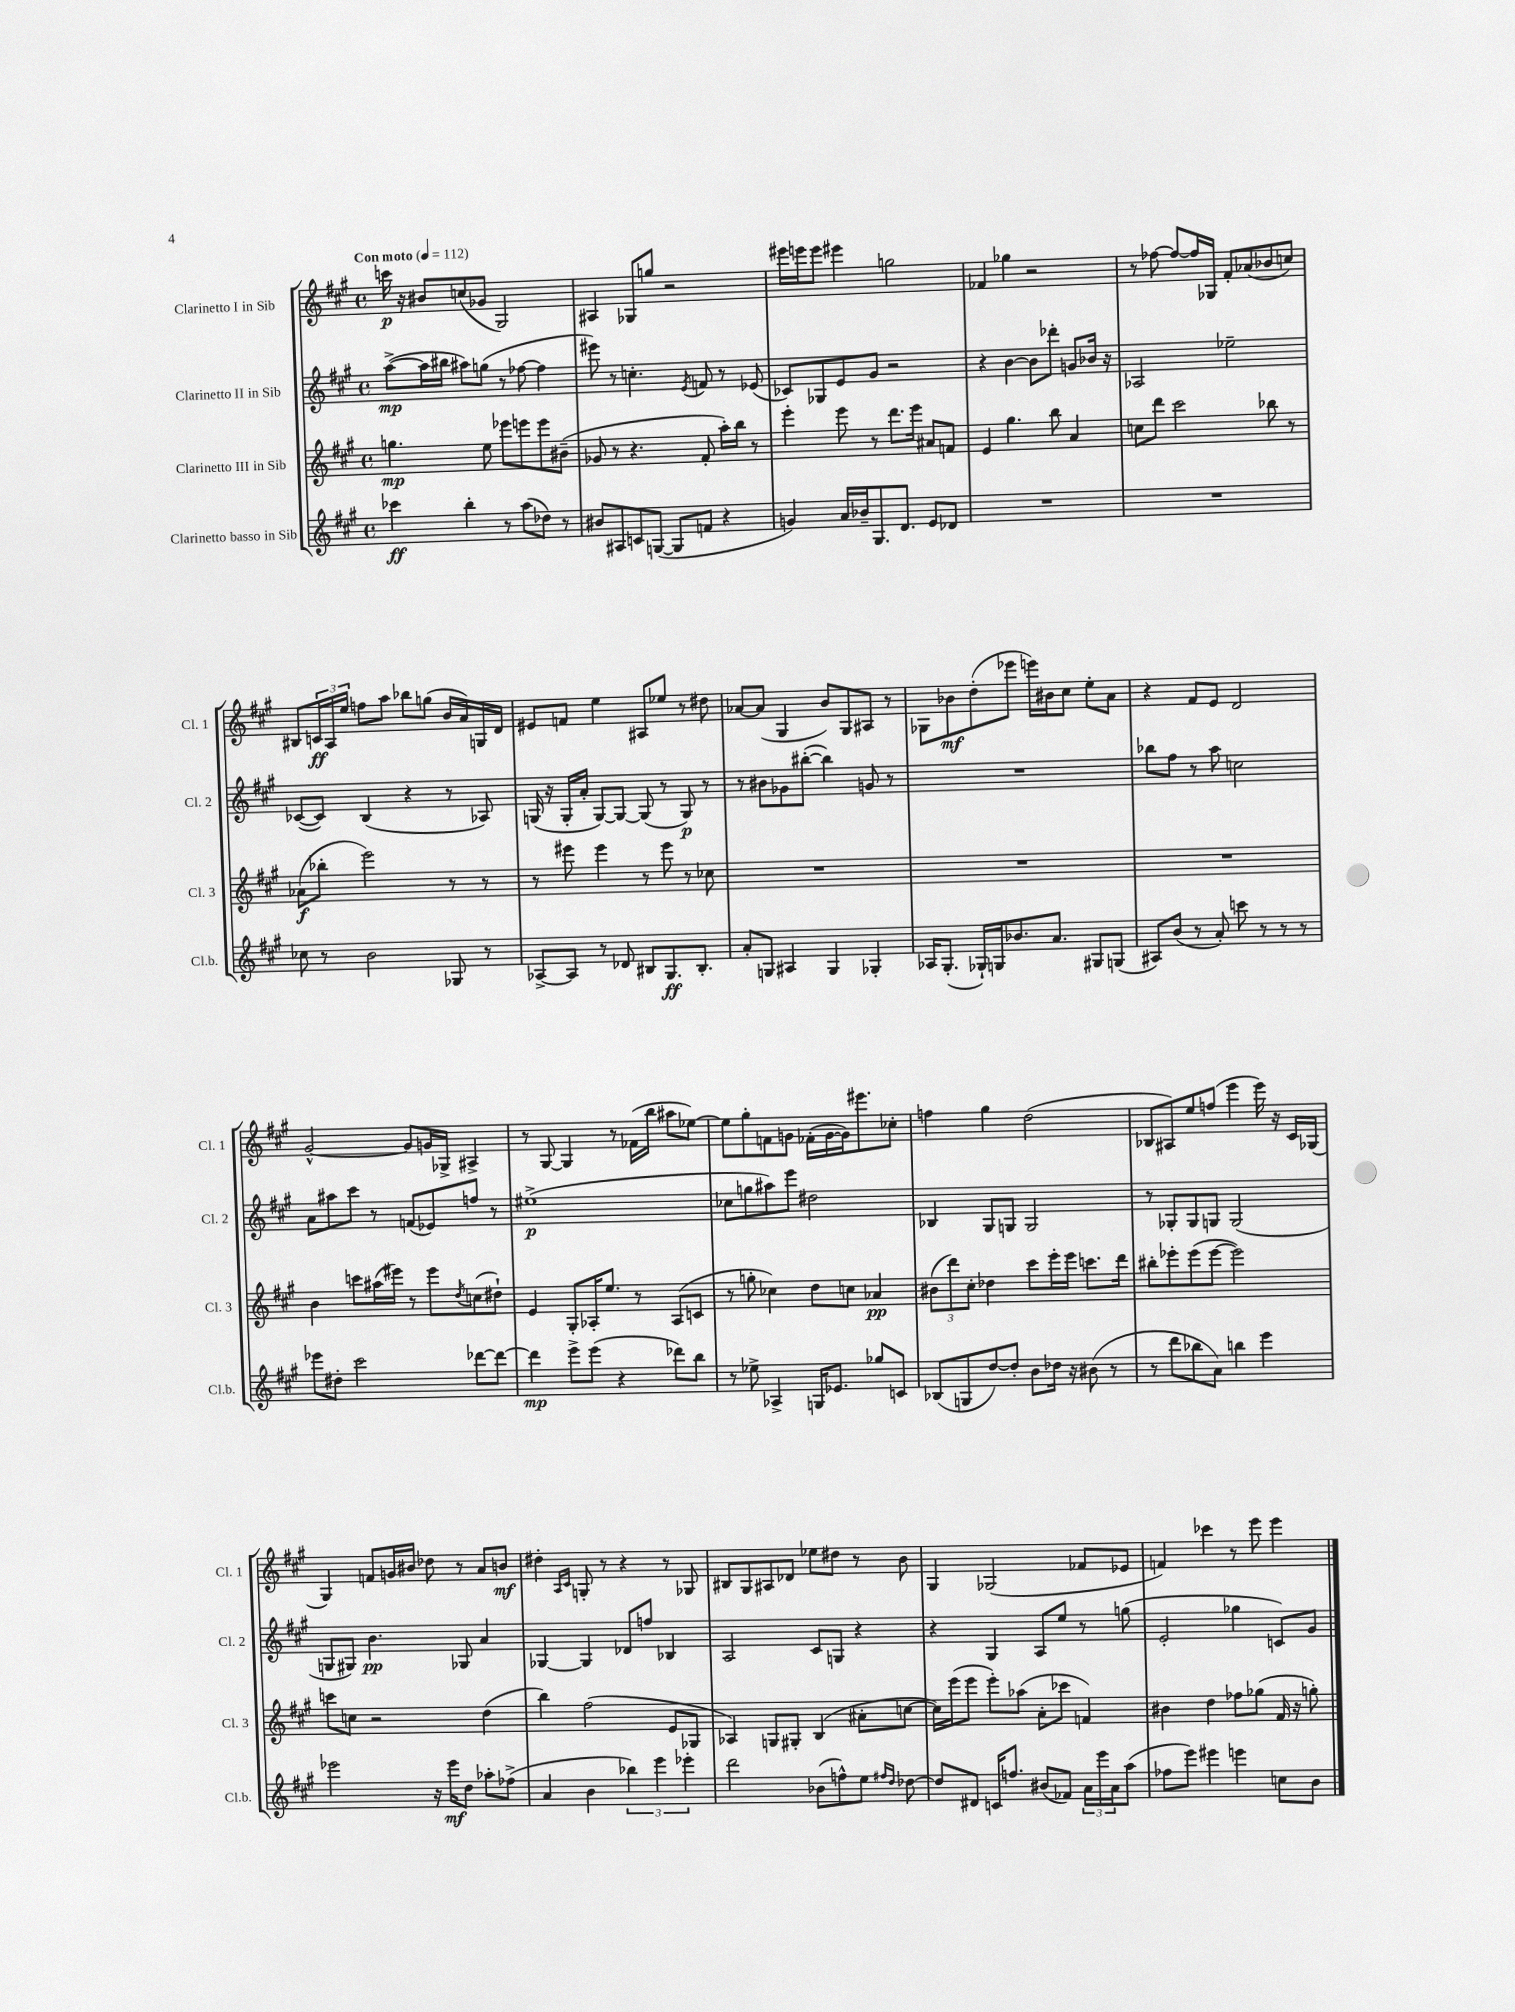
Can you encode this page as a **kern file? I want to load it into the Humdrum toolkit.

**kern	**dynam	**kern	**dynam	**kern	**dynam	**kern	**dynam
*part4	*part4	*part3	*part3	*part2	*part2	*part1	*part1
*staff4	*staff4	*staff3	*staff3	*staff2	*staff2	*staff1	*staff1
*I"Clarinetto basso in Sib	*	*I"Clarinetto III in Sib	*	*I"Clarinetto II in Sib	*	*I"Clarinetto I in Sib	*
*I'Cl.b.	*	*I'Cl. 3	*	*I'Cl. 2	*	*I'Cl. 1	*
*clefG2	*	*clefG2	*	*clefG2	*	*clefG2	*
*k[f#c#g#]	*	*k[f#c#g#]	*	*k[f#c#g#]	*	*k[f#c#g#]	*
*M4/4	*	*M4/4	*	*M4/4	*	*M4/4	*
*met(c)	*	*met(c)	*	*met(c)	*	*met(c)	*
*MM112	*	*MM112	*	*MM112	*	*MM112	*
=1	=1	=1	=1	=1	=1	=1	=1
!	!	!	!	!	!	!LO:TX:a:B:t=Con moto	!
4ccc-X\	ff	4.ggn\	mp	([8aa^\L	mp	16cccn\	p
.	.	.	.	.	.	16r	.
.	.	.	.	16aa\L]	.	8b#X/L	.
.	.	.	.	16bb#X\JJ	.	.	.
4bb'\	.	.	.	8aa#X\L)	.	(8ccn/	.
.	.	8ee\	.	(8ggn\J	.	8g-X/J	.
8r	.	8eee-X\L	.	8r	.	2G#/)	.
(8aa\L	.	8eeen\	.	[8ff-X\	.	.	.
8dd-X\J)	.	8eee\	.	4ff-\]	.	.	.
8r	.	(8b#X~\J	.	.	.	.	.
=2	=2	=2	=2	=2	=2	=2	=2
8b#X/L	.	8g-X/	.	8eee#X\)	.	4A#X/	.
8A#X/	.	8r	.	8r	.	.	.
8cn/	.	4.r	.	4.ccn'\	.	8G-X/L	.
([8Gn/J	.	.	.	.	.	8ggn/J	.
8G/L]	.	.	.	.	.	2r	.
.	.	.	.	8qe/	.	.	.
8fn/J	.	8f#'/	.	8fn/	.	.	.
4r	.	16aa'\LL)	.	8r	.	.	.
.	.	16bb\JJ	.	.	.	.	.
.	.	8r	.	(8e-X/	.	.	.
=3	=3	=3	=3	=3	=3	=3	=3
4gn/)	.	4eee'\	.	8c-X/L)	.	16eee#X\LL	.
.	.	.	.	.	.	16eeen\J	.
.	.	.	.	8G-X/	.	8eee\J	.
16a/LL	.	8eee\	.	8e/	.	4eee#X\	.
16b-X~/J	.	.	.	.	.	.	.
8.G#/	.	8r	.	8g#/J	.	.	.
.	.	8.ddd\L	.	2r	.	2ggn\	.
8.d/J	.	.	.	.	.	.	.
.	.	16eee\Jk	.	.	.	.	.
8e/L	.	8a#X/L	.	.	.	.	.
8d-X/J	.	8fn/J	.	.	.	.	.
=4	=4	=4	=4	=4	=4	=4	=4
1r	.	4e/	.	4r	.	4f-X/	.
.	.	4.gg#\	.	[4b\	.	4gg-X\	.
.	.	.	.	8b\L]	.	2r	.
.	.	8bb\	.	8ddd-X'\J	.	.	.
.	.	4a/	.	8gn/L	.	.	.
.	.	.	.	16b-X/Jk	.	.	.
.	.	.	.	16r	.	.	.
=5	=5	=5	=5	=5	=5	=5	=5
1r	.	8ccn\L	.	2A-X/	.	8r	.
.	.	8ddd\J	.	.	.	[8ff-X\	.
.	.	2ccc#\	.	.	.	8ff-/L_	.
.	.	.	.	.	.	16ff-/L]	.
.	.	.	.	.	.	16G-X/JJ	.
.	.	.	.	2ee-X~\	.	8f#'/L	.
.	.	.	.	.	.	(8a-X/	.
.	.	8bb-X\	.	.	.	8b-X/	.
.	.	8r	.	.	.	8ccn/J)	.
!!LO:LB:g=z
=6	=6	=6	=6	=6	=6	=6	=6
8cc-X\	.	(8a-X\L	f	([8c-X/L	.	8B#X/L	.
8r	.	8bb-X'\J	.	8c-/J])	.	24cn/L	ff
.	.	.	.	.	.	24A/	.
.	.	.	.	.	.	24ee/JJ	.
2b\	.	2eee\)	.	(4B/	.	8ffn\L	.
.	.	.	.	.	.	8aa\J	.
.	.	.	.	4r	.	8bb-X\L	.
.	.	.	.	.	.	(8ggn\J	.
8G-X/	.	8r	.	8r	.	16b/LL	.
.	.	.	.	.	.	16a/)	.
8r	.	8r	.	8A-X/)	.	16Gn/	.
.	.	.	.	.	.	16d/JJ	.
=7	=7	=7	=7	=7	=7	=7	=7
[8A-X^/L	.	8r	.	(16Gn/	.	8e#X/L	.
.	.	.	.	16r	.	.	.
8A-/J]	.	8eee#X\	.	16G'/LL	.	8fn/J	.
.	.	.	.	16a'/JJ	.	.	.
8r	.	4eee#\	.	[8G/L)	.	4ee\	.
8d-X/	.	.	.	8G/J_	.	.	.
8B#X/L	.	8r	.	(8G/]	.	8A#X/L	.
8.G#/	ff	8eee#\	.	8r	.	8ee-X/J	.
.	.	8r	.	8G/)	p	8r	.
8.B#'/J	.	.	.	.	.	.	.
.	.	8cc-X\	.	8r	.	8dd#X\	.
=8	=8	=8	=8	=8	=8	=8	=8
8a'/L	.	1r	.	8r	.	[8a-X/L	.
8Gn/J	.	.	.	8b#X\L	.	(8a-/J]	.
4A#X/	.	.	.	8g-X\	.	4G#/	.
.	.	.	.	([8bb#X'\J	.	.	.
4G/	.	.	.	4bb#\])	.	8b/L)	.
.	.	.	.	.	.	8G#/	.
4G-X'/	.	.	.	8gn/	.	8A#X/J	.
.	.	.	.	8r	.	8r	.
=9	=9	=9	=9	=9	=9	=9	=9
16A-X/KL	.	1r	.	1r	.	8G-X\L	.
(8.G#'/J	.	.	.	.	.	.	.
.	.	.	.	.	.	8b-X\	mf
16G-X`/LL)	.	.	.	.	.	(8dd'\	.
16Gn/J	.	.	.	.	.	.	.
8.b-X/	.	.	.	.	.	8eee-X\J	.
.	.	.	.	.	.	16eeen\LL)	.
8.a/J	.	.	.	.	.	16b#X\J	.
.	.	.	.	.	.	8cc#\J	.
8G#X/L	.	.	.	.	.	8ee'\L	.
(8Gn/J	.	.	.	.	.	8a\J	.
=10	=10	=10	=10	=10	=10	=10	=10
8A#X/L)	.	1r	.	8bb-X\L	.	4r	.
(8b/J	.	.	.	8ff#\J	.	.	.
8r	.	.	.	8r	.	8f#/L	.
8a'/)	.	.	.	8aa\	.	8e/J	.
8cccn\	.	.	.	2ccn\	.	2d/	.
8r	.	.	.	.	.	.	.
8r	.	.	.	.	.	.	.
8r	.	.	.	.	.	.	.
!!LO:LB:g=z
=11	=11	=11	=11	=11	=11	=11	=11
8eee-X\L	.	4b\	.	8a\L	.	[2g#^^/	.
8dd#X'\J	.	.	.	8aa#X\	.	.	.
2ccc#\	.	8cccn\L	.	8ccc#\J	.	.	.
.	.	(16aa#X\L	.	8r	.	.	.
.	.	16eee#X\JJ)	.	.	.	.	.
.	.	8r	.	(8fn/L	.	8g#/L]	.
.	.	8eee#\L	.	8e-X/)	.	16gn/L	.
.	.	.	.	.	.	16G-X^/JJ	.
.	.	8qdd/	.	.	.	.	.
[8ddd-X\L	.	(8ccn\	.	8ffn/J	.	4A#X^/	.
8ddd-\J_	.	8dd#X`\J)	.	8r	.	.	.
=12	=12	=12	=12	=12	=12	=12	=12
4ddd-\]	mp	4e/	.	(1ee#X^	p	8r	.
.	.	.	.	.	.	[8G#/	.
8eee^\L	.	8G#'/L	.	.	.	4G#/]	.
(8eee\J	.	16A-X'/K	.	.	.	.	.
.	.	8.ee/J	.	.	.	.	.
4r	.	.	.	.	.	8r	.
.	.	8r	.	.	.	(16f-X\LL	.
.	.	.	.	.	.	16bb\JJ	.
8ddd-X\L)	.	(8A-/L	.	.	.	8aa#X\L	.
8bb\J	.	8cn/J	.	.	.	[8ee-X\J)	.
=13	=13	=13	=13	=13	=13	=13	=13
8r	.	8r	.	8cc-X\L	.	8ee-\L]	.
8ee-X^\	.	8ggn'\	.	8ggn\	.	8gg#'\	.
4A-X^/	.	4cc-X\)	.	8aa#X\)	.	8fn\	.
.	.	.	.	8eee\J	.	8gn\J	.
16Gn/KL	.	8dd\L	.	2dd#X\	.	(16f-X'\LL	.
8.e-X/J	.	.	.	.	.	[16g\	.
.	.	8ccn\J	.	.	.	16g\J])	.
.	.	.	.	.	.	8.eee#X\	.
8gg-X/L	.	4a-X/	pp	.	.	.	.
8cn/J	.	.	.	.	.	8cc-X'\J	.
=14	=14	=14	=14	=14	=14	=14	=14
(8B-X/L	.	(12b#X\L	.	4B-X/	.	4ffn\	.
.	.	12ddd\)	.	.	.	.	.
8Gn/	.	.	.	.	.	.	.
.	.	12cc#'\J	.	.	.	.	.
[8dd/)	.	4dd-X\	.	8G#/L	.	4gg#\	.
8dd'/J]	.	.	.	8Gn/J	.	.	.
8b\L	.	8ccc#\L	.	2G/	.	(2dd\	.
16dd-X\Jk	.	16eee'\L	.	.	.	.	.
16r	.	16eee\JJ	.	.	.	.	.
(8b#X\	.	8.cccn\L	.	.	.	.	.
8r	.	.	.	.	.	.	.
.	.	16ddd\Jk	.	.	.	.	.
=15	=15	=15	=15	=15	=15	=15	=15
8r	.	8bb#X'\L	.	8r	.	8B-X/L	.
8ddd\L	.	8eee-X'\	.	8G-X'/L	.	8A#X/)	.
8bb-X\	.	(8eee-\	.	8G-/	.	8ee/	.
8a\J)	.	[8eee-\J	.	8Gn/J	.	(8ffn/J	.
4bbn\	.	2eee-\])	.	(2G/	.	4eee\	.
4eee\	.	.	.	.	.	16eee\)	.
.	.	.	.	.	.	16r	.
.	.	.	.	.	.	16c#/LL	.
.	.	.	.	.	.	(16G-X/JJ	.
!!LO:LB:g=z
=16	=16	=16	=16	=16	=16	=16	=16
2eee-X\	.	8cccn\L	.	8Gn/L	.	4G#/)	.
.	.	8ccn\J	.	8G#X/J)	.	.	.
.	.	2r	.	4.b\	pp	8fn/L	.
.	.	.	.	.	.	16gn/L	.
.	.	.	.	.	.	16b#X/JJ	.
16r	.	.	.	.	.	8dd-X\	.
16eee-\KL	mf	.	.	.	.	.	.
8dd\J	.	.	.	8G-X/	.	8r	.
8aa-X'\L	.	(4dd\	.	4a/	.	8a/L	.
(8ff-X^\J	.	.	.	.	.	8bn/J	mf
=17	=17	=17	=17	=17	=17	=17	=17
4a/	.	4bb\)	.	[4G-X/	.	4dd#X'\	.
.	.	.	.	.	.	16qqA/LL	.
.	.	.	.	.	.	16qqc#/JJ	.
4b\	.	(2ff#\	.	4G-/]	.	8Gn'/	.
.	.	.	.	.	.	8r	.
6bb-X\)	.	.	.	8d-X/L	.	4r	.
.	.	.	.	8ffn/J	.	.	.
6eee\	.	.	.	.	.	.	.
.	.	8e/L	.	4B-X/	.	8r	.
6eee-X'\	.	.	.	.	.	.	.
.	.	8G-X/J	.	.	.	8G-X/	.
=18	=18	=18	=18	=18	=18	=18	=18
2ddd\	.	4A-X/)	.	2A/	.	8B#X/L	.
.	.	.	.	.	.	8G#/	.
.	.	8Gn/L	.	.	.	8A#X/	.
.	.	8G#X'/J	.	.	.	8d-X/J	.
(8b-X\L	.	(4B/	.	8c#/L	.	8ee-X\L	.
8ffn^^\)	.	.	.	8Gn/J	.	8dd#X\J	.
8ee\J	.	8a#X'\L	.	4r	.	8r	.
16qqff#X/LL	.	.	.	.	.	.	.
16qqdd/JJ	.	.	.	.	.	.	.
[8dd-X\	.	[8ccn\J	.	.	.	8b\	.
=19	=19	=19	=19	=19	=19	=19	=19
8dd-/L]	.	16cc\LL])	.	4r	.	4G#/	.
.	.	(16eee\J	.	.	.	.	.
8d#X/J	.	8eee\J	.	.	.	.	.
16cn/KL	.	8eee'\L)	.	4G#/	.	(2G-X/	.
8.ffn/J	.	.	.	.	.	.	.
.	.	(8aa-X\J	.	.	.	.	.
(8b#X/L	.	8a'\L	.	8A/L	.	.	.
8f-X/J)	.	8ccc-X\J	.	8ee/J	.	.	.
24a\LL	.	4fn/)	.	8r	.	8f-X/L	.
24eee\	.	.	.	.	.	.	.
24a\J	.	.	.	.	.	.	.
(8aa\J	.	.	.	(8ggn\	.	8e-X/J	.
=20	=20	=20	=20	=20	=20	=20	=20
8ff-X\L	.	4b#X\	.	2e'/	.	4fn/)	.
8eee\J)	.	.	.	.	.	.	.
4eee#X\	.	4dd\	.	.	.	4ccc-X\	.
4eeen\	.	8ff-X\L	.	4gg-X\	.	8r	.
.	.	(8gg-X\J	.	.	.	8eee\	.
8ccn\L	.	16f#/	.	8cn/L)	.	4eee\	.
.	.	16r	.	.	.	.	.
8b\J	.	8ggn'\)	.	8g#/J	.	.	.
==	==	==	==	==	==	==	==
*-	*-	*-	*-	*-	*-	*-	*-
